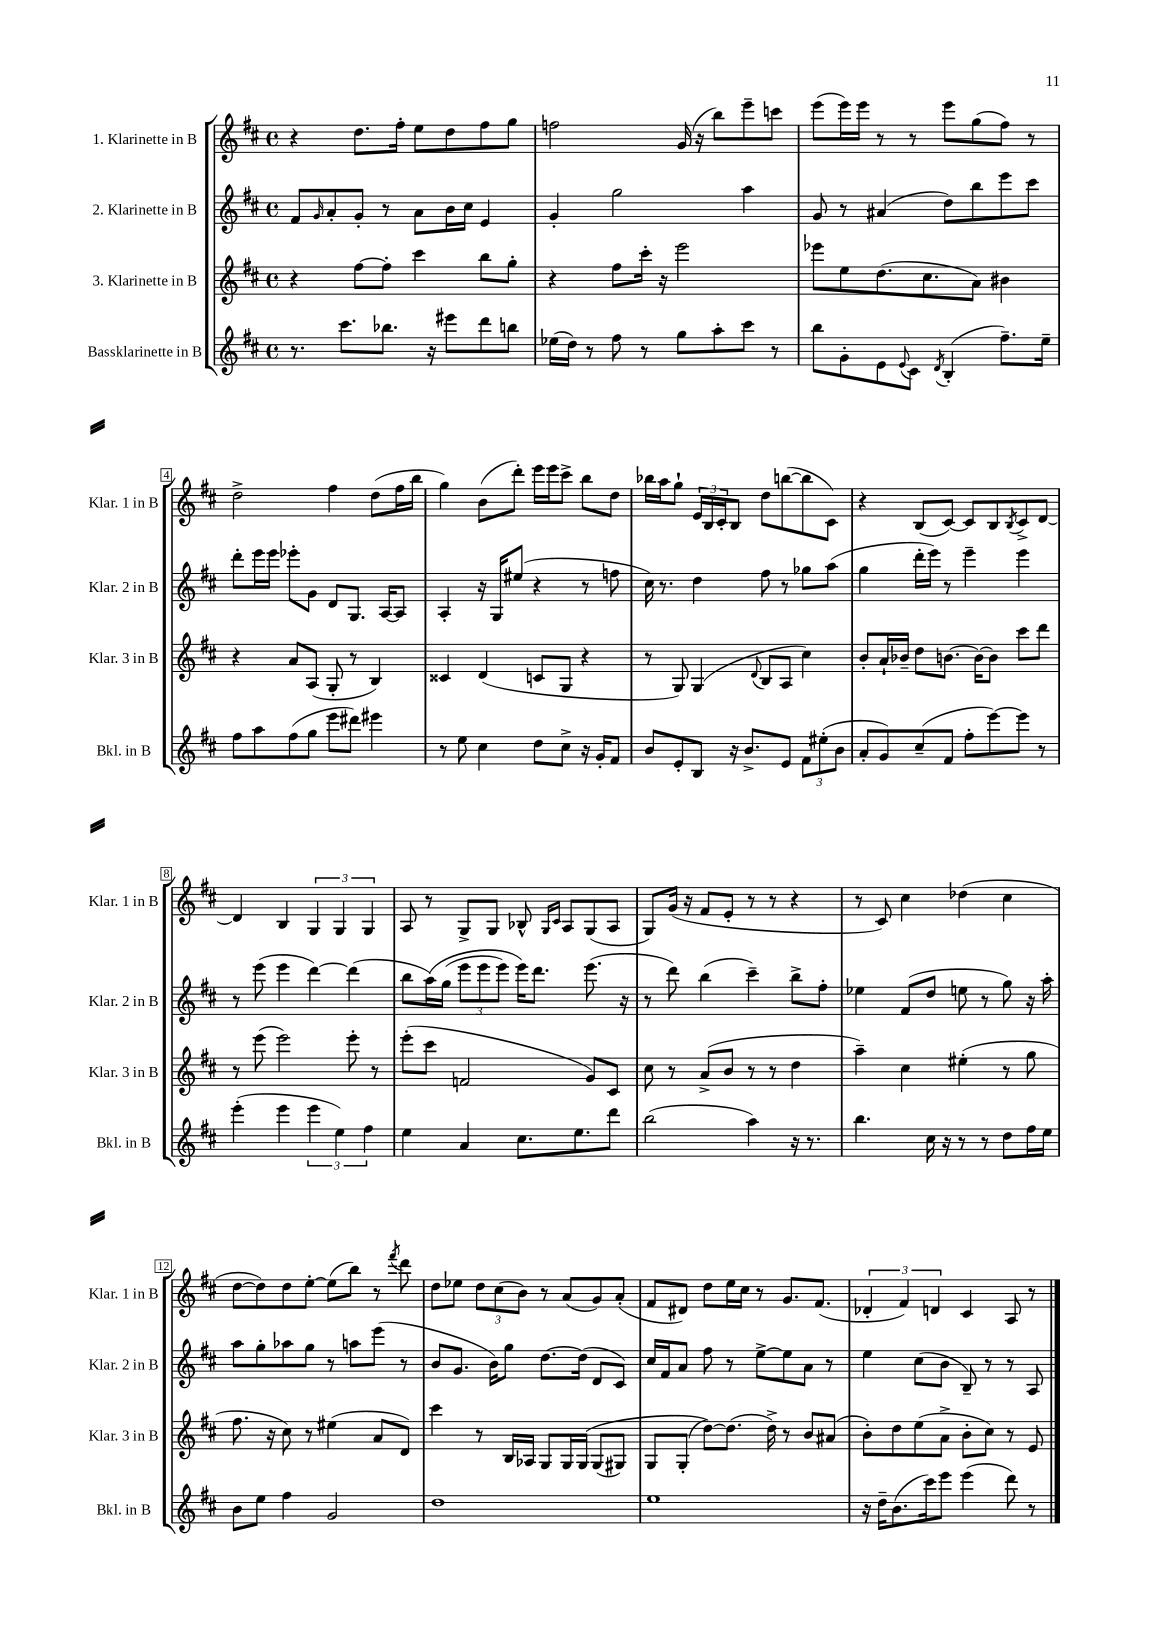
<<
\new StaffGroup <<
\new Staff = "s0" \with { instrumentName = "1. Klarinette in B" shortInstrumentName = "Klar. 1 in B" } {
    \clef treble \key d \major \defaultTimeSignature \time 4/4
    r4 d''8. fis''16-. e''8 d''8 fis''8 g''8 |
    f''2 g'16( r16 b''8) e'''8-- c'''8 |
    e'''8( e'''16) e'''16 r8 r8 e'''8 g''8( fis''8) r8 |
    d''2-> fis''4 d''8( fis''16 b''16 |
    g''4) b'8( d'''8-.) e'''16 e'''16 cis'''8-> b''8 d''8 |
    bes''16 a''16 g''8-! \tuplet 3/2 { e'16 b16 cis'16-. } b8 d''8 b''8~( b''8 cis'8) |
    r4 b8( cis'8~) cis'8 b8 \acciaccatura { b8 } cis'8-> d'8~ |
    d'4 b4 \tuplet 3/2 { g4 g4 g4 } |
    a8 r8 g8-> g8 bes8-^ \grace { g16 cis'16 } a8 g8( a8 |
    g8) g'16( r16 fis'8 e'8-. r8 r8 r4 |
    r8 cis'8) cis''4 des''4( cis''4 |
    d''8~ d''8) d''8 e''8~-. e''8( b''8) r8 \acciaccatura { fis'''8 } d'''8 |
    d''8 ees''8 \tuplet 3/2 { d''8 cis''8( b'8) } r8 a'8( g'8) a'8-.( |
    fis'8 dis'8) d''8 e''16 cis''16 r8 g'8. fis'8.( |
    \tuplet 3/2 { des'4-. fis'4) d'4 } cis'4 a8 r8 \bar "|." |
}
\new Staff = "s1" \with { instrumentName = "2. Klarinette in B" shortInstrumentName = "Klar. 2 in B" } {
    \clef treble \key d \major \defaultTimeSignature \time 4/4
    fis'8 \grace { g'16 } a'8-. g'8-. r8 a'8 b'16 cis''16 e'4 |
    g'4-. g''2 a''4 |
    g'8 r8 ais'4( d''8) b''8 e'''8 cis'''8 |
    d'''8-. e'''16 e'''16 ees'''8-. g'8 d'8 g8. a16~ a8 |
    a4-. r16 g16 eis''8( r4 r8 f''8 |
    cis''16) r8. d''4 fis''8 r8 ges''8 a''8( |
    g''4 d'''16-. e'''16) r8 e'''4-- e'''4 |
    r8 e'''8( e'''4 d'''4~) d'''4( |
    b''8 a''16)\( g''16( \tuplet 3/2 { e'''8 e'''8 e'''8) } e'''16\) d'''8. e'''8.( r16 |
    r8 d'''8) b''4( cis'''4--) b''8-> fis''8-. |
    ees''4 fis'8( d''8 e''8 r8 g''8) r16 a''16-. |
    a''8 g''8-. aes''8 g''8 r8 a''8 e'''8( r8 |
    b'8 g'8. b'16) g''8 d''8.~ d''16( d'8 cis'8) |
    cis''16 fis'16 a'8 fis''8 r8 e''8~-> e''8 a'8 r8 |
    e''4 cis''8( b'8 b8--) r8 r8 a8 \bar "|." |
}
\new Staff = "s2" \with { instrumentName = "3. Klarinette in B" shortInstrumentName = "Klar. 3 in B" } {
    \clef treble \key d \major \defaultTimeSignature \time 4/4
    r4 fis''8~ fis''8-. cis'''4 b''8 g''8-. |
    r4 fis''8 cis'''16-. r16 e'''2 |
    ees'''8 e''8 d''8.( cis''8. a'8) bis'4 |
    r4 a'8 a8( g8-. r8 b4) |
    cisis'4 d'4( c'8 g8 r4 |
    r8 g8) g4( \appoggiatura { d'8 } b8 a8 cis''4) |
    b'8-. a'16-! bes'16-- d''8 b'8.~ b'16~ b'8 cis'''8 d'''8 |
    r8 e'''8( e'''2) e'''8-. r8 |
    e'''8-.( cis'''8 f'2 g'8) cis'8 |
    cis''8 r8 a'8->( b'8 r8 r8 d''4 |
    a''4--) cis''4 eis''4-.( r8 g''8 |
    fis''8. r16 cis''8) r8 eis''4( a'8 d'8) |
    cis'''4 r8 b16 aes16 g8 g16 g16\( g8( gis8) |
    g8 g8-.( d''8~)\) d''8.( d''16->) r8 b'8 ais'8( |
    b'8-.) d''8 e''8( a'8-> b'8-. cis''8) r8 e'8 \bar "|." |
}
\new Staff = "s3" \with { instrumentName = "Bassklarinette in B" shortInstrumentName = "Bkl. in B" } {
    \clef treble \key d \major \defaultTimeSignature \time 4/4
    r8. cis'''8. bes''8. r16 eis'''8 d'''8 b''8 |
    ees''16( d''16) r8 fis''8 r8 g''8 a''8-. cis'''8 r8 |
    b''8 g'8-. e'8 \appoggiatura { e'8 } cis'8 \acciaccatura { d'8 } b4-.( fis''8.--) e''16-- |
    fis''8 a''8 fis''8( g''8 e'''8 dis'''8) eis'''4 |
    r8 e''8 cis''4 d''8 cis''8-> r16 g'16-. fis'8 |
    b'8 e'8-. b8 r16 b'8.-> e'8 \tuplet 3/2 { fis'8 eis''8-.( b'8 } |
    a'8-. g'8) cis''8--( fis'8 fis''8-. e'''8~) e'''8 r8 |
    e'''4-.( e'''4 \tuplet 3/2 { e'''4 e''4) fis''4 } |
    e''4 a'4 cis''8. e''8. d'''8 |
    b''2( a''4) r16 r8. |
    b''4. cis''16 r16 r8 r8 d''8 fis''16 e''16 |
    b'8 e''8 fis''4 g'2 |
    d''1 |
    e''1 |
    r16 d''16-- b'8.( cis'''16) e'''8 e'''4( d'''8) r8 \bar "|." |
}
>>
>>
\layout { \context { \Score \override BarNumber.stencil = #(make-stencil-boxer 0.1 0.3 ly:text-interface::print) } }
